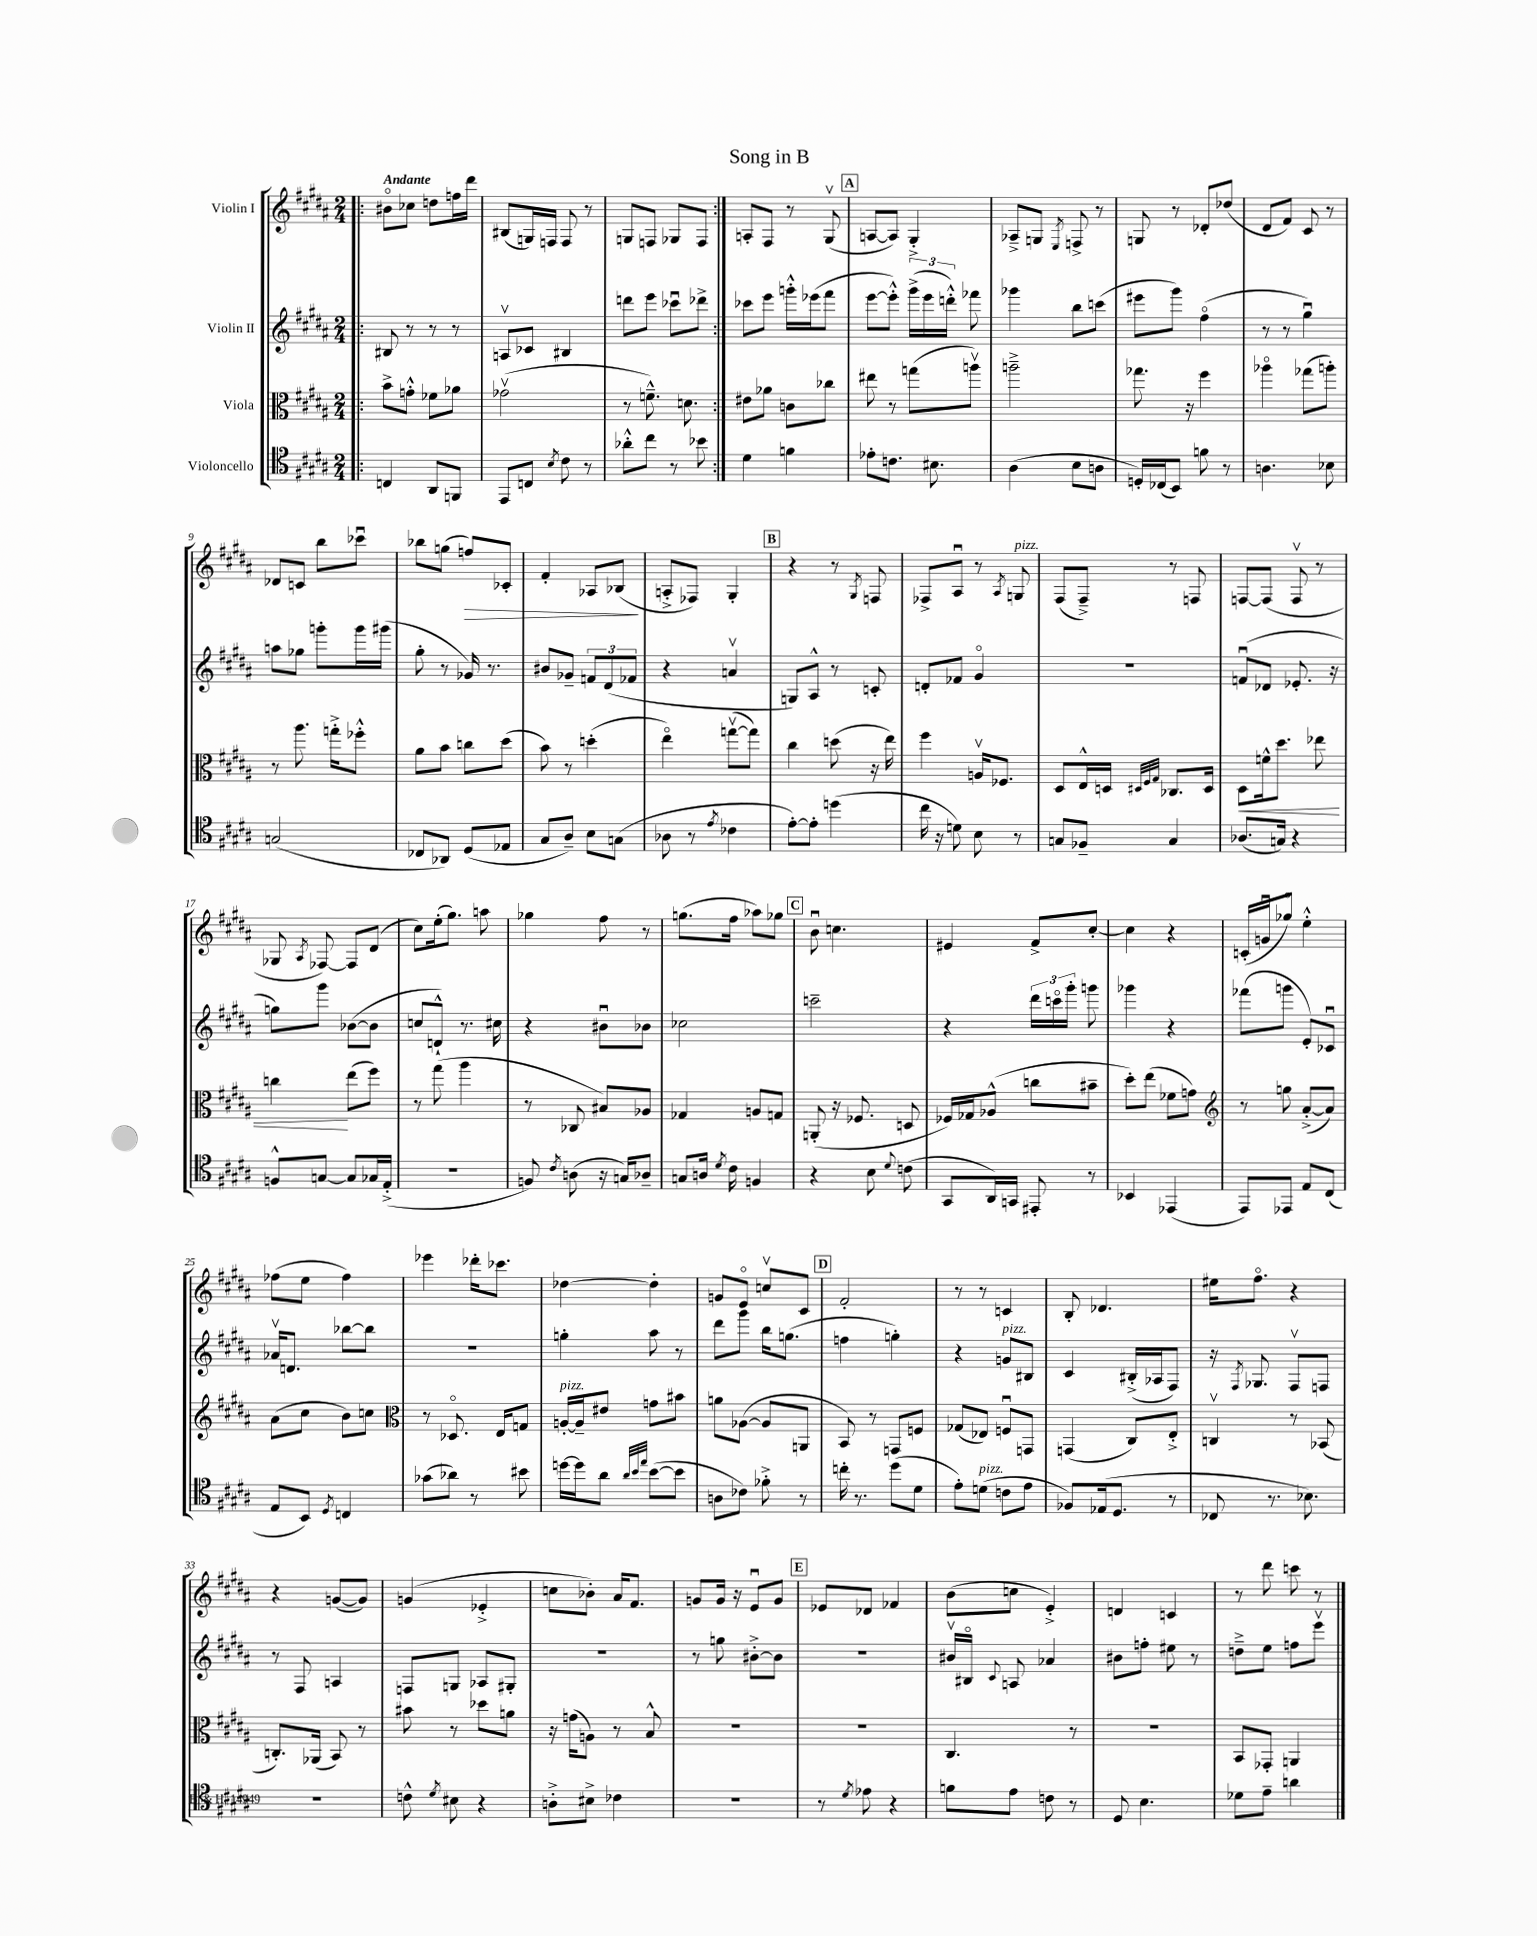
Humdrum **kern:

**kern	**kern	**dynam	**kern	**kern	**dynam
*part4	*part3	*part3	*part2	*part1	*part1
*staff4	*staff3	*staff3	*staff2	*staff1	*staff1
*I"Violoncello	*I"Viola	*	*I"Violin II	*I"Violin I	*
*clefC4	*clefC3	*	*clefG2	*clefG2	*
*k[f#c#g#d#a#]	*k[f#c#g#d#a#]	*	*k[f#c#g#d#a#]	*k[f#c#g#d#a#]	*
*M2/4	*M2/4	*	*M2/4	*M2/4	*
=1!|:	=1!|:	=1!|:	=1!|:	=1!|:	=1!|:
!	!	!	!	!LO:TX:a:B:t=Andante	!
4Cn/	8b^\L	.	8B#X/	8b#X\L	.
.	8gn'^^\J	.	8r	8cc-X\J	.
8AA#/L	8f-X\L	.	8r	8ddn\L	.
8FFn/J	8a-X\J	.	8r	16ffn\L	.
.	.	.	.	16ddd#\JJ	.
=2	=2	=2	=2	=2	=2
8EE/L	(2g-Xv\	.	8Anv/L	(8B#X/L	.
8Cn/J	.	.	8c-X/J	16Gn/L)	.
.	.	.	.	16Fn/JJ	.
8qB/	.	.	.	.	.
8c#\	.	.	4B#X/	8F/	.
8r	.	.	.	8r	.
=3	=3	=3	=3	=3	=3
8a-X'^^\L	8r	.	8dddn\L	8Gn/L	.
8cc#\J	8.fn~^^\)	.	8eee\J	8Fn/J	.
8r	.	.	8ccc-Xu\L	8G-X/L	.
.	8.dn\	.	.	.	.
8b-X\	.	.	8ddd-X^\J	8F/J	.
=4:|!	=4:|!	=4:|!	=4:|!	=4:|!	=4:|!
4d#\	8e#X\L	.	8ccc-X\L	8An'/L	.
.	8a-X\J	.	8eee\J	8F#/J	.
4fn\	8cn\L	.	16gggn'^^\LL	8r	.
.	.	.	(16eee-X\J	.	.
.	8cc-X\J	.	8fff#\J	(8G#v/	.
!!LO:REH:place=s1:t=A
=5	=5	=5	=5	=5	=5
8e-X'\L	8ee#X\	.	[8eee\L	[8An/L	.
8.cn\J	8r	.	8eee'^^\J])	8A/J])	.
.	(8ggn\L	.	(24ggg#^\LL	4G#'^/	.
.	.	.	24eee\	.	.
8.B#X\	.	.	.	.	.
.	.	.	24dddn'^^\JJ)	.	.
.	8aanv\J)	.	8fff-X\	.	.
=6	=6	=6	=6	=6	=6
(4A#\	2aan~^\	.	4ggg-X\	8A-X~^/L	.
.	.	.	.	8Gn/J	.
.	.	.	.	8qE/	.
8B\L	.	.	8bb\L	8Fn^/	.
8An\J	.	.	(8cccn\J	8r	.
=7	=7	=7	=7	=7	=7
16Dn'/LL)	8.gg-X\	.	8eee#X\L	8Gn/	.
(16C-X/J	.	.	.	.	.
8BB/J)	.	.	8ggg#\J)	8r	.
.	16r	.	.	.	.
8fn\	4ff#\	.	(4ff#\	8d-X'/L	.
8r	.	.	.	(8dd-X/J	.
=8	=8	=8	=8	=8	=8
4.An\	4aa-X\	.	8r	8d#/L	.
.	.	.	8r	8f#/J)	.
.	(8gg-X\L	.	4gg#u\)	8c#/	.
8B-X\	8aan'\J)	.	.	8r	.
!!LO:LB:g=z
=9	=9	=9	=9	=9	=9
(2Gn/	8r	.	8aan\L	8d-X/L	.
.	8.aa#\	.	8gg-X\J	8cn/J	.
.	.	.	8gggn'\L	8bb\L	.
.	16ggn'^\KL	.	.	.	.
.	8ff-X'^^\J	.	16ggg\L	8ccc-Xu\J	.
.	.	.	(16ggg#X\JJ	.	.
=10	=10	=10	=10	=10	=10
8C-X/L	8a#\L	.	8gg#'\	8bb-X\L	.
8AA-X/J)	8b\J	.	8r	(8ggn\J	.
!	!	!	!	!	!LO:HP:b
(8D#/L	8ccn\L	.	16g-X/)	8ffn/L)	>
.	.	.	8.r	.	.
8E-X/J	(8dd#\J	.	.	8c-X'/J	.
=11	=11	=11	=11	=11	=11
8G#/L	8b\)	.	8b#X/L	4f#'/	.
8A#~/J)	8r	.	8g-X~/J	.	.
8B\L	(4ddn'\	.	12fn/L	8A-X/L	.
.	.	.	(12d#/	.	.
(8Gn\J	.	.	.	(8B-X/J	.
.	.	.	12f-X/J	.	.
.	.	.	.	.	]
=12	=12	=12	=12	=12	=12
8A-X\	4ee\)	.	4r	8An'^/L	.
8r	.	.	.	8F-X/J)	.
8qe/	.	.	.	.	.
4c-X\	([8ggnv\L	.	4anv/	4G#'/	.
.	8gg\J])	.	.	.	.
!!LO:REH:place=s1:t=B
=13	=13	=13	=13	=13	=13
[8e'\L)	4cc#\	.	8Gn/L)	4r	.
8e'\J]	.	.	8A#^^/J	.	.
(4ddn\	(8ddn\	.	8r	8r	.
.	.	.	.	8qG#/	.
.	16r	.	8cn'/	8Fn/	.
.	16ee\)	.	.	.	.
=14	=14	=14	=14	=14	=14
16cc#\	4ff#\	.	8dn'/L	8F-X^/L	.
16r	.	.	.	.	.
8dn\)	.	.	8f-X/J	8A#u/J	.
8B\	16Anv/KL	.	4g#/	8r	.
.	8.F-X/J	.	.	.	.
.	.	.	.	8qA#/	.
!	!	!	!	!LO:TX:a:i:t=pizz.	!
8r	.	.	.	8Gn/	.
=15	=15	=15	=15	=15	=15
8Gn/L	8D#/L	.	2r	(8F#/L	.
8F-X~/J	16E^^/L	.	.	8F#~^/J)	.
.	16Dn/JJ	.	.	.	.
.	32qqD#X/LLL	.	.	.	.
.	32qqF#/	.	.	.	.
.	32qqG#/JJJ	.	.	.	.
4G/	8.C-X/L	.	.	8r	.
.	.	.	.	8Fn/	.
.	16D#/Jk	.	.	.	.
=16	=16	=16	=16	=16	=16
!	!	!LO:HP:b	!	!	!
(8.A-X/L	8D#\L	<	(8fnu/L	[8Fn/L	.
.	16fn^^\k	.	8d-X/J	(8F/J]	.
16Gn/Jk)	8.dd#\J	.	.	.	.
4r	.	.	8.e-X'/	8Fv/	.
.	8ee-X\	.	.	8r	.
.	.	.	16r	.	.
!!LO:LB:g=z
=17	=17	=17	=17	=17	=17
8Fn^^/L	4ccn\	.	8ggn\L)	8G-X/	.
.	.	.	.	8qA#/	.
[8Gn/J	.	.	8ggg#\J	[8F-X/)	.
8G/L]	(8ee\L	[	([8b-X\L	8F-/L]	.
16G-X/L	8ff#\J)	.	8b-\J]	(8d#/J	.
(16E'^/JJ	.	.	.	.	.
=18	=18	=18	=18	=18	=18
2r	8r	.	8ccn/L	8cc#\L)	.
.	(8gg#\	.	8dn`^^/J)	(16ee'\k	.
.	.	.	.	8.gg#\J)	.
.	4aa#\	.	8.r	.	.
.	.	.	.	8aan\	.
.	.	.	16cc#X\	.	.
=19	=19	=19	=19	=19	=19
8Fn/)	8r	.	4r	4gg-X\	.
8qc#/	.	.	.	.	.
(8An\	8C-X/	.	.	.	.
16r	8B#X/L)	.	8b#Xu\L	8ff#\	.
16Gn/KL)	.	.	.	.	.
8A-X~/J	8A-X/J	.	8b-X\J	8r	.
=20	=20	=20	=20	=20	=20
8Gn/L	4G-X/	.	2cc-X\	(8.ggn\L	.
16An/Jk	.	.	.	.	.
8qd#/	.	.	.	.	.
16c#\	.	.	.	16ff#\Jk	.
4Fn/	8An/L	.	.	8aa-X\L)	.
.	8Gn/J	.	.	8gg-X\J	.
!!LO:REH:place=s1:t=C
=21	=21	=21	=21	=21	=21
4r	(8AAn'/	.	2cccn~\	8bu\	.
.	16r	.	.	4.ccn\	.
.	8.F-X/	.	.	.	.
8B\	.	.	.	.	.
8qqd#/	.	.	.	.	.
(8cn\	8Dn/	.	.	.	.
=22	=22	=22	=22	=22	=22
8GG#/L	16F-X/LL)	.	4r	4e#X/	.
.	16G-X/J	.	.	.	.
16AA#/L)	(8A-X^^/J	.	.	.	.
16GGn/JJ	.	.	.	.	.
8EE#X'/	8ccn\L	.	24ddd#\LL	8f#^/L	.
.	.	.	24cccn\	.	.
.	.	.	24ggg#'\JJ	.	.
8r	8b#X~\J	.	8gggn\	[8cc#'/J	.
=23	=23	=23	=23	=23	=23
4BB-X/	8dd#'\L)	.	4ggg-X\	4cc#\]	.
.	(8ee\J	.	.	.	.
(4EE-X/	8f-X\L	.	4r	4r	.
.	8gn\J)	.	.	.	.
=24	=24	=24	=24	=24	=24
*	*clefG2	*	*	*	*
8EE/L)	8r	.	(8fff-X\L	(16cn'/LL	.
.	.	.	.	16gnu/J	.
8EE-X/J	8ggn\	.	8gggn\J	8gg-X/J)	.
8E/L	([8a#'^/L	.	8e'/L)	4ee'^^\	.
(8C#/J	8a#/J])	.	8c-Xu/J	.	.
!!LO:LB:g=z
=25	=25	=25	=25	=25	=25
8E/L	(8a#\L	.	16a-Xv/KL	(8ff-X\L	.
.	.	.	8.dn/J	.	.
8BB/J)	8cc#\J	.	.	8ee\J	.
8qD#/	.	.	.	.	.
4Cn/	8b\L)	.	[8bb-X\L	4ff-\)	.
.	8ccn\J	.	8bb-\J]	.	.
=26	=26	=26	=26	=26	=26
*	*clefC3	*	*	*	*
(8g-X\L	8r	.	2r	4eee-X\	.
8a-X\J)	8.D-X/	.	.	.	.
8r	.	.	.	16ddd-X'\KL	.
.	16E/KL	.	.	8.ccc-X\J	.
8b#X\	8Gn/J	.	.	.	.
=27	=27	=27	=27	=27	=27
!	!LO:TX:a:i:t=pizz.	!	!	!	!
[16ddn\LL	[16An'/LL	.	4ggn'\	[4dd-X\	.
16dd\J]	16A~/J]	.	.	.	.
8a#\J	8e#X/J	.	.	.	.
32qqa#/LLL	.	.	.	.	.
32qqb/	.	.	.	.	.
32qqee/JJJ	.	.	.	.	.
([8b\L	8gn\L	.	8aa#\	4dd-'\]	.
8b\J]	8b#X\J	.	8r	.	.
=28	=28	=28	=28	=28	=28
8An\L	8an\L	.	8ddd#\L	8gn/L	.
8c-X\J)	([8A-X\J	.	8ggg#\J	8e/J	.
8f-X'^\	8A-/L]	.	16bb\KL	8ccnv/L	.
.	.	.	(8.ggn\J	.	.
8r	8AAn/J	.	.	8c#/J	.
!!LO:REH:place=s1:t=D
=29	=29	=29	=29	=29	=29
16ccn'\	8BB/)	.	4ffn\	2f#'/	.
8.r	.	.	.	.	.
.	8r	.	.	.	.
(8dd#\L	8GGn/L	.	4ggn'\)	.	.
8d#\J	8Fn/J	.	.	.	.
=30	=30	=30	=30	=30	=30
8e'\L)	(8G-X/L	.	4r	8r	.
!LO:TX:a:i:t=pizz.	!	!	!	!	!
(8dn\J	8E-X/J)	.	.	8r	.
!	!	!	!LO:TX:a:i:t=pizz.	!	!
8cn\L	8Fnu/L	.	8gn/L	4cn/	.
8e\J	8GGn/J	.	8B#X/J	.	.
=31	=31	=31	=31	=31	=31
8F-X/L)	(4GGn/	.	4c#/	8B'/	.
(16E-X/k	.	.	.	4.d-X/	.
8.D#/J	.	.	.	.	.
.	8C#/L)	.	(16B#X'^/LL	.	.
.	.	.	16A-X/J	.	.
8r	8E'^/J	.	8F#/J)	.	.
=32	=32	=32	=32	=32	=32
8C-X/	4Cnv/	.	16r	16ee#X\KL	.
.	.	.	8qF#/	.	.
.	.	.	8.G-X/	8.ff#\J	.
8.r	.	.	.	.	.
.	8r	.	8F#v/L	4r	.
8.B-X\)	.	.	.	.	.
.	(8BB-X/	.	8Fn/J	.	.
!!LO:LB:g=z
=33	=33	=33	=33	=33	=33
2r	8.Cn'/L)	.	8r	4r	.
.	.	.	8F#/	.	.
.	(16AA-X/Jk	.	.	.	.
.	8BB/)	.	4An/	([8gn/L	.
.	8r	.	.	8g/J])	.
=34	=34	=34	=34	=34	=34
8cn^^\	8b#X\	.	8Fn/L	(4gn/	.
8qd#/	.	.	.	.	.
8B#X\	8r	.	8Gn/J	.	.
4r	8dd-X\L	.	8A-X/L	4e-X'^/	.
.	8an\J	.	8G#X'/J	.	.
=35	=35	=35	=35	=35	=35
8An'^\L	16r	.	2r	8ccn\L	.
.	(16gn\KL	.	.	.	.
8B#X^\J	8An\J)	.	.	8b-X'\J)	.
4c-X\	8r	.	.	16a#/KL	.
.	.	.	.	8.f#/J	.
.	8B^^/	.	.	.	.
=36	=36	=36	=36	=36	=36
2r	2r	.	8r	8gn/L	.
.	.	.	8ggn\	16g/Jk	.
.	.	.	.	16r	.
.	.	.	[8b#X'^\L	8eu/L	.
.	.	.	8b#\J]	8g/J	.
!!LO:REH:place=s1:t=E
=37	=37	=37	=37	=37	=37
8r	2r	.	2r	8e-X/L	.
8qd#/	.	.	.	.	.
8e-X\	.	.	.	8d-X/J	.
4r	.	.	.	4f-X/	.
=38	=38	=38	=38	=38	=38
8fn\L	4.C#/	.	16b#Xv/LL	(8b\L	.
.	.	.	16B#X/JJ	.	.
.	.	.	8qqc#/	.	.
8e\J	.	.	8An/	8ccn\J	.
8cn\	.	.	4a-X/	4e'^/)	.
8r	8r	.	.	.	.
=39	=39	=39	=39	=39	=39
8D#/	2r	.	8b#X\L	4dn/	.
4.B\	.	.	8ffn'\J	.	.
.	.	.	8ee#X\	4cn/	.
.	.	.	8r	.	.
=40	=40	=40	=40	=40	=40
8d-X\L	8BB/L	.	8ddn~^\L	8r	.
8e~\J	8GG-X'/J	.	8ee\J	8ddd#\	.
4an\	4AAn/	.	8ffn\L	8cccn\	.
.	.	.	8eeev\J	8r	.
==	==	==	==	==	==
*-	*-	*-	*-	*-	*-
